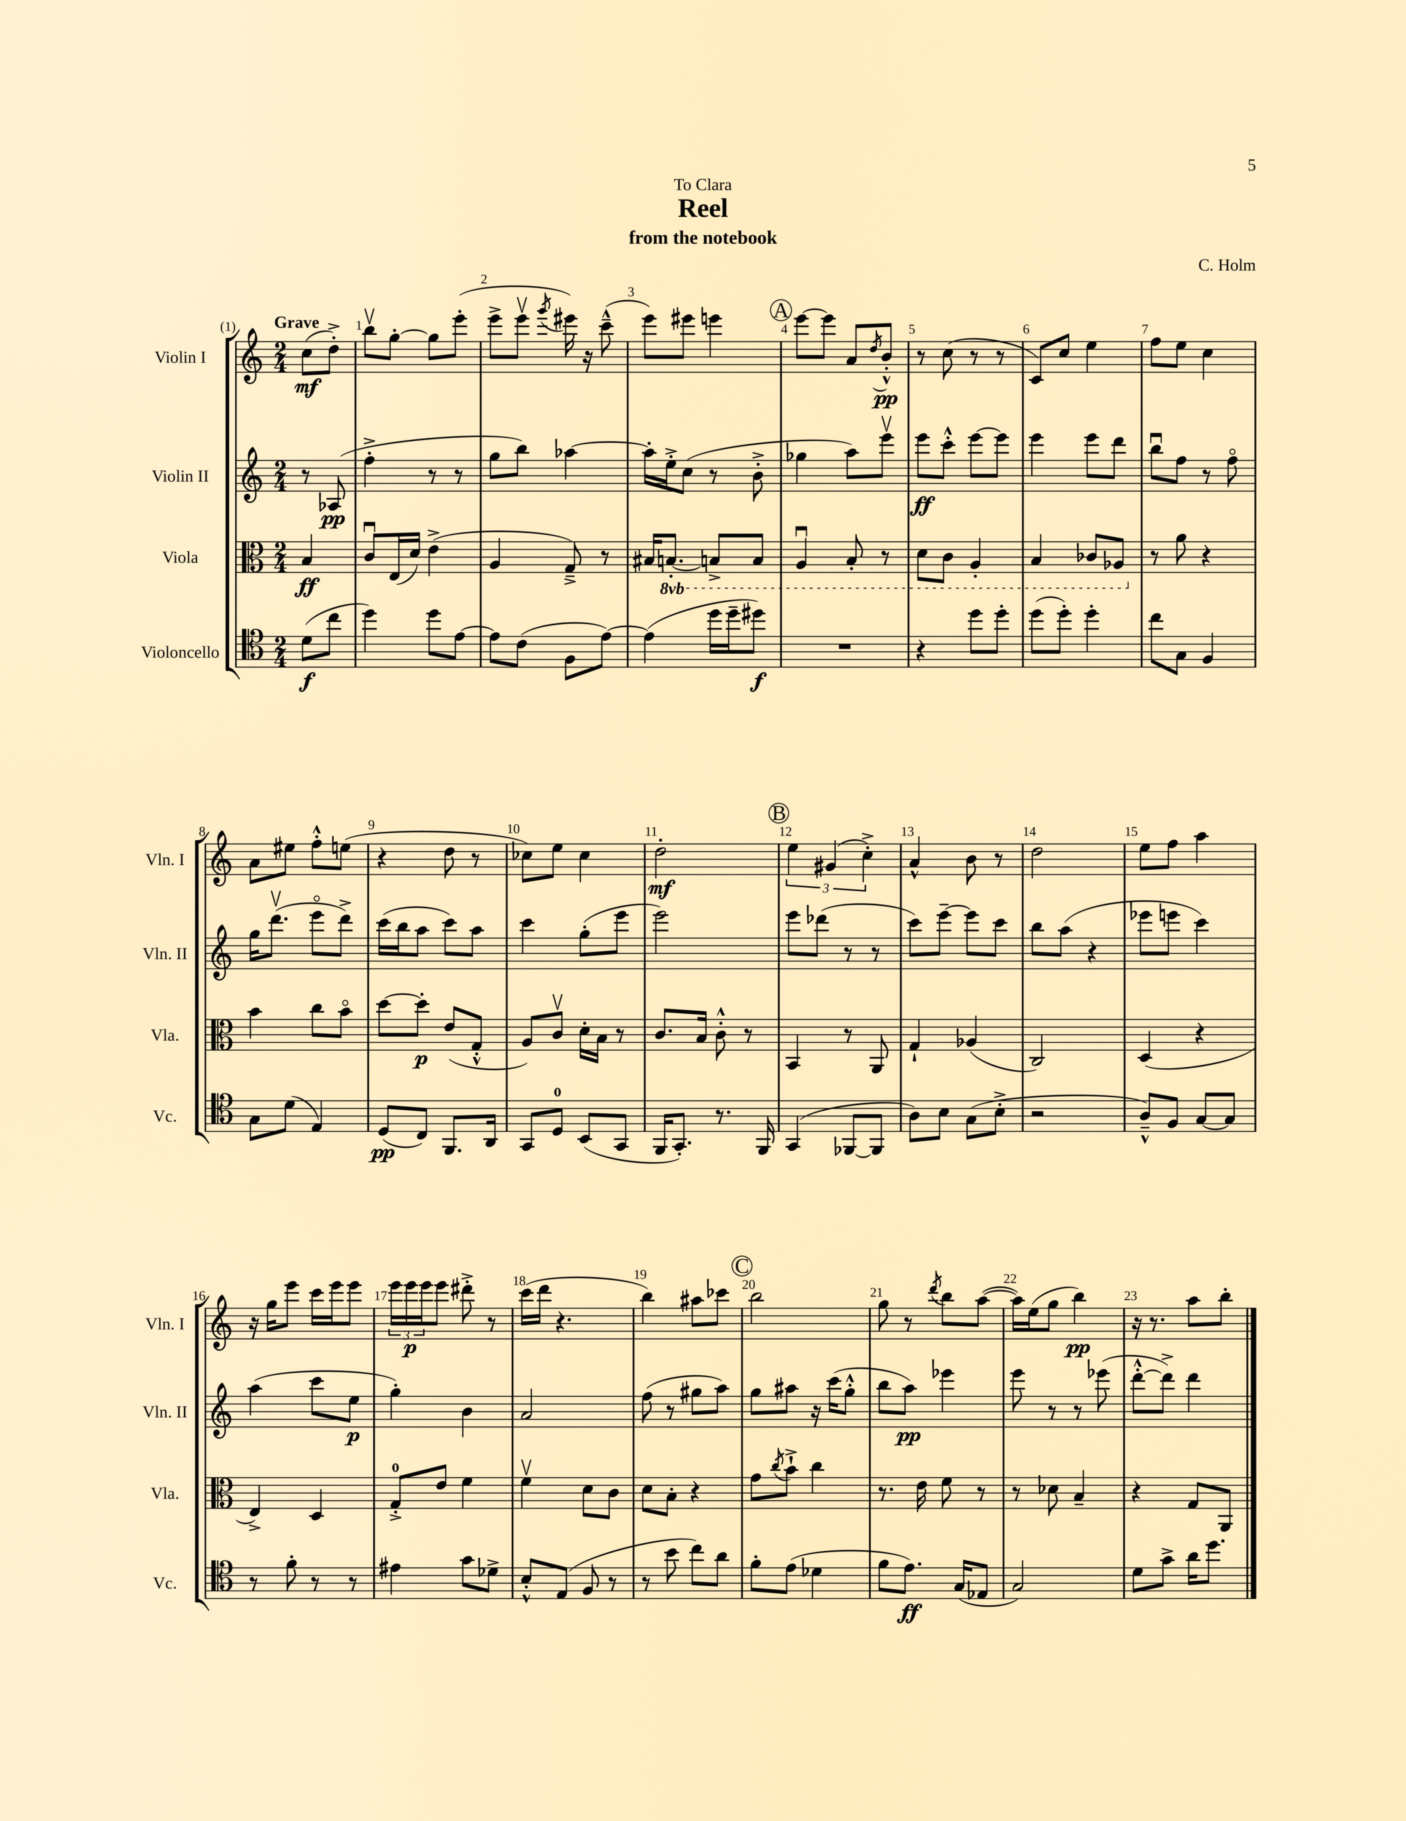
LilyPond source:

\header { title = "Reel" composer = "C. Holm" subtitle = "from the notebook" dedication = "To Clara" }
<<
\new StaffGroup <<
\new Staff = "s0" \with { instrumentName = "Violin I" shortInstrumentName = "Vln. I" } {
    \clef treble \key c \major \numericTimeSignature \time 2/4 \partial 4 \tempo "Grave"
    c''8\mf( d''8-.->) |
    b''8\upbow g''8~-. g''8 e'''8-.( |
    e'''8-> e'''8\upbow \acciaccatura { g'''8 } eis'''16) r16 c'''8---^( |
    e'''8) eis'''8 e'''4 |
    \mark \markup { \circle "A" } e'''8~ e'''8 a'8 \acciaccatura { d''8 } b'8-.-^\pp |
    r8 c''8( r8 r8 |
    c'8) c''8 e''4 |
    f''8 e''8 c''4 |
    a'8 eis''8 f''8-.-^ e''8( |
    r4 d''8 r8 |
    ces''8) e''8 ces''4 |
    d''2-.\mf |
    \mark \markup { \circle "B" } \tuplet 3/2 { e''4 gis'4( c''4-.->) } |
    a'4-^ b'8 r8 |
    d''2 |
    e''8 f''8 a''4 |
    r16 g''16 e'''8 c'''16 e'''16 e'''8 |
    \tuplet 3/2 { e'''16 e'''16\p e'''16 } e'''8 dis'''8-.-> r8 |
    c'''16( d'''16 r4. |
    b''4) ais''8 ces'''8 |
    \mark \markup { \circle "C" } b''2 |
    g''8 r8 \acciaccatura { d'''8 } b''8 a''8~( |
    a''16) e''16( g''8 b''4\pp) |
    r16 r8. a''8 b''8-. \bar "|." |
}
\new Staff = "s1" \with { instrumentName = "Violin II" shortInstrumentName = "Vln. II" } {
    \clef treble \key c \major \numericTimeSignature \time 2/4 \partial 4
    r8 aes8\pp( |
    f''4-.-> r8 r8 |
    g''8 b''8) aes''4~ |
    aes''16-. e''16-.-> c''8( r8 b'8-.-> |
    \mark \markup { \circle "A" } ges''4 a''8) e'''8\upbow |
    e'''8\ff c'''8-.-^ e'''8~ e'''8 |
    e'''4 e'''8 d'''8 |
    b''8\downbow f''8 r8 f''8\flageolet |
    g''16 d'''8.\upbow( e'''8\flageolet d'''8->) |
    c'''16( b''16 a''8 c'''8) a''8 |
    c'''4 g''8-.( e'''8 |
    e'''2) |
    \mark \markup { \circle "B" } e'''8 des'''8( r8 r8 |
    c'''8) e'''8~-- e'''8 c'''8 |
    b''8 a''8( r4 |
    ees'''8 e'''8 c'''4) |
    a''4( c'''8 e''8\p |
    g''4-.) b'4 |
    a'2 |
    f''8( r8 gis''8 a''8) |
    \mark \markup { \circle "C" } g''8 ais''8 r16 c'''16( g''8-.-^ |
    b''8 a''8\pp) ees'''4 |
    e'''8 r8 r8 ees'''8( |
    d'''8~-.-^ d'''8->) d'''4 \bar "|." |
}
\new Staff = "s2" \with { instrumentName = "Viola" shortInstrumentName = "Vla." } {
    \clef alto \key c \major \numericTimeSignature \time 2/4 \set Staff.ottavationMarkups = #ottavation-simple-ordinals \partial 4
    b4\ff |
    c'8\downbow e16( d'16) e'4->( |
    a4 g8--->) r8 |
    bis16 \ottava #-1 b,!8.~-. b,!8-> b,8 |
    \mark \markup { \circle "A" } a,4\downbow b,8-. r8 |
    d8 c8 a,4-. |
    b,4 ces8 aes,8 \ottava #0 |
    r8 a'8 r4 |
    b'4 c''8 b'8\flageolet |
    d''8~ d''8-.\p e'8( g8-.-^ |
    a8) c'8\upbow d'16-. b16 r8 |
    c'8. b16 c'8-.-^ r8 |
    \mark \markup { \circle "B" } b,4 r8 a,8 |
    g4-! aes4( |
    c2) |
    d4( r4 |
    e4->) d4 |
    g8-0-.-> e'8 f'4 |
    f'4\upbow d'8 c'8 |
    d'8 b8-. r4 |
    \mark \markup { \circle "C" } g'8 \acciaccatura { c''8 } b'8-!-> c''4 |
    r8. e'16 f'8 r8 |
    r8 des'8 b4-- |
    r4 g8 a,8 \bar "|." |
}
\new Staff = "s3" \with { instrumentName = "Violoncello" shortInstrumentName = "Vc." } {
    \clef tenor \key c \major \numericTimeSignature \time 2/4 \partial 4
    d'8\f( c''8 |
    d''4) d''8 e'8~ |
    e'8 c'8( f8 e'8~) |
    e'4( d''16 d''16-- dis''8\f) |
    \mark \markup { \circle "A" } R2 |
    r4 d''8 d''8-. |
    d''8( d''8-.) d''4-. |
    c''8 g8 f4 |
    g8 d'8( e4) |
    d8\pp( c8) f,8. a,16 |
    g,8 d8-0 b,8( g,8 |
    f,16 g,8.-.) r8. f,16 |
    \mark \markup { \circle "B" } g,4( fes,8~ fes,8 |
    a8) b8 g8( b8-.-> |
    r2 |
    a8---^) f8 g8~ g8 |
    r8 f'8-. r8 r8 |
    eis'4 g'8 des'8-> |
    b8-.-^ e8( f8 r8 |
    r8 b'8 c''8) a'8 |
    \mark \markup { \circle "C" } f'8-. e'8( des'4 |
    f'8 e'8.\ff) g16( ees8 |
    g2) |
    d'8 g'8-> a'16 d''8. \bar "|." |
}
>>
>>
\layout { \context { \Score \override BarNumber.break-visibility = ##(#f #t #t) barNumberVisibility = #all-bar-numbers-visible } }
